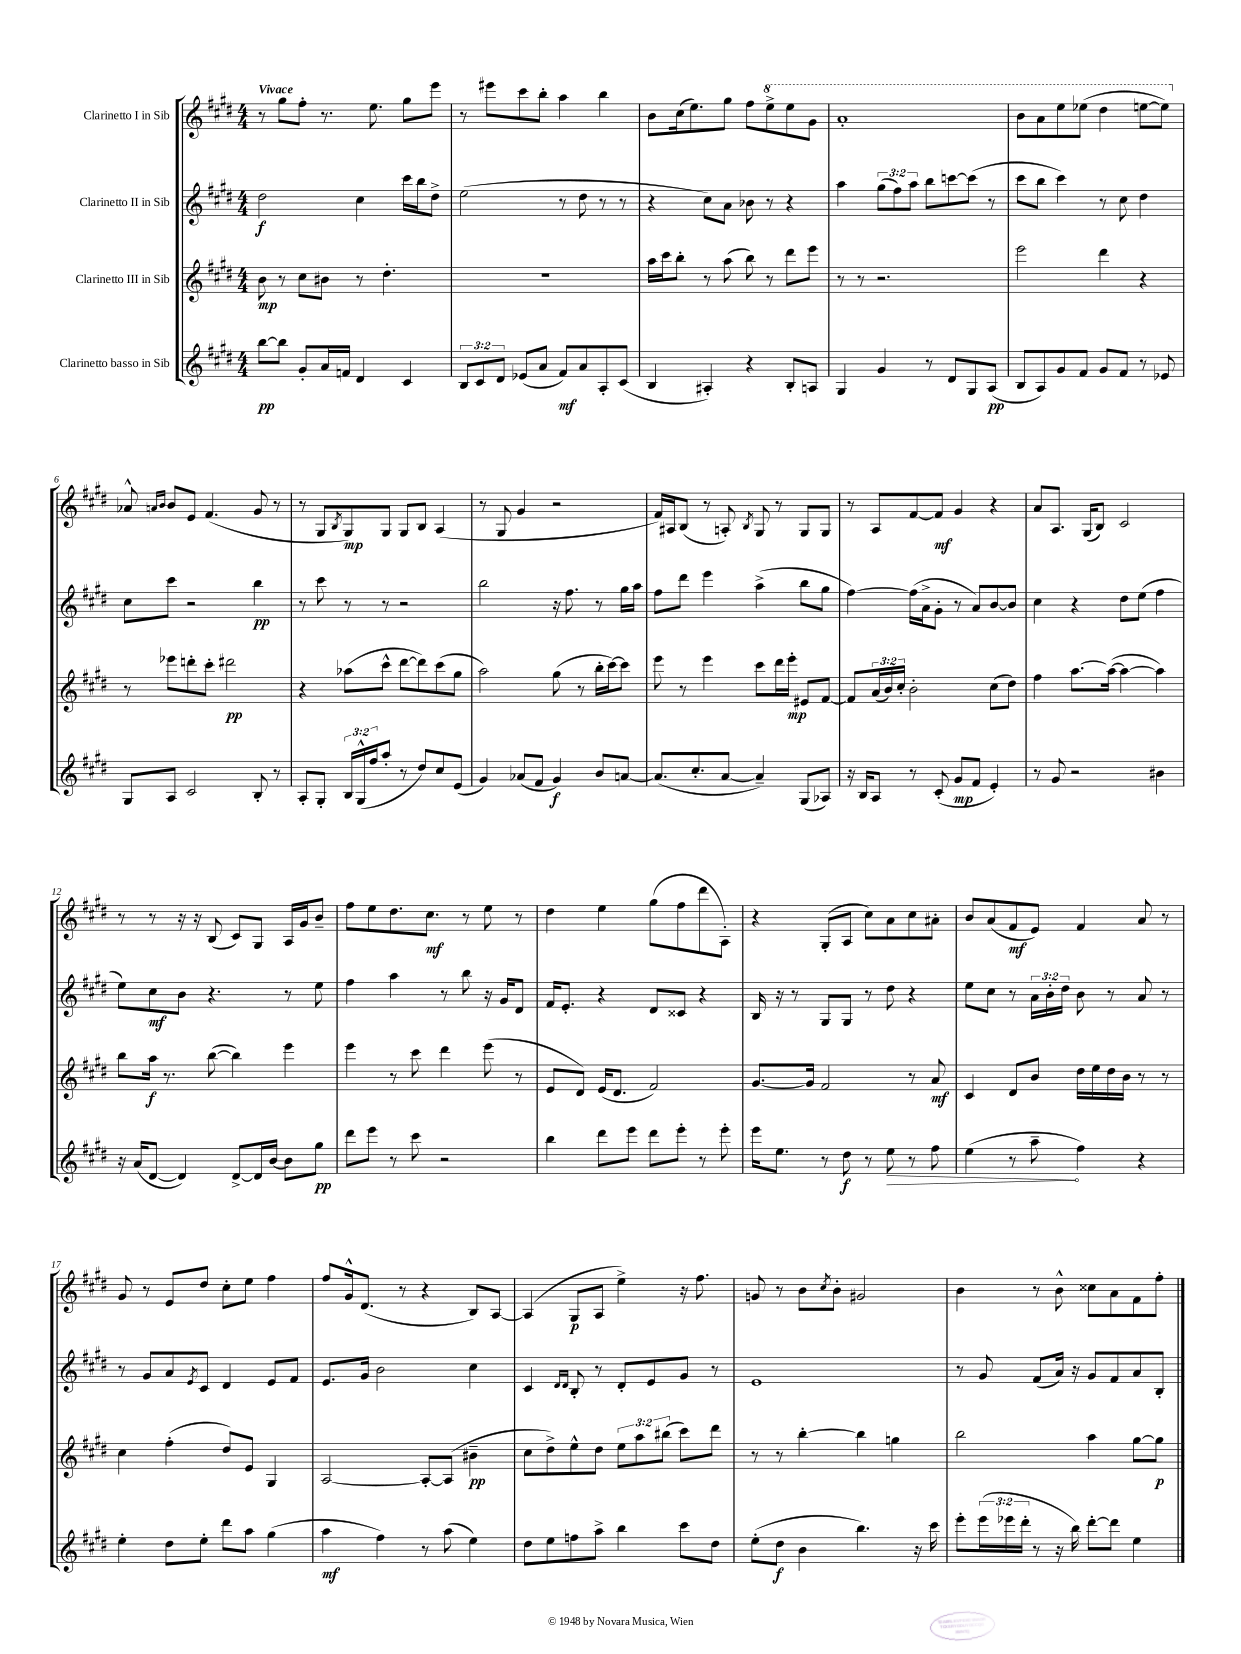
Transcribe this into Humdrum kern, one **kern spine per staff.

**kern	**kern	**kern	**kern
*staff4	*staff3	*staff2	*staff1
*clefG2	*clefG2	*clefG2	*clefG2
*k[f#c#g#d#]	*k[f#c#g#d#]	*k[f#c#g#d#]	*k[f#c#g#d#]
*M4/4	*M4/4	*M4/4	*M4/4
[8bb	8b	2dd#	8r
8bb]	8r	.	8gg#
8g#'	8cc#	.	8ff#'
16a	8b#	.	8.r
16f	.	.	.
4d#	8r	4cc#	.
.	.	.	8.ee
.	4.dd#'	.	.
4c#	.	16ccc#	8gg#
.	.	16bb	.
.	.	8dd#^	8eee
=	=	=	=
12B	1r	(2ee	8r
12c#	.	.	.
.	.	.	8eee#
12d#	.	.	.
(8e-	.	.	8ccc#
8a	.	.	8bb'
8f#)	.	8r	4aa
8a	.	8dd#	.
8A'	.	8r	4bb
(8c#	.	8r	.
=	=	=	=
4B	16aa	4r	8b
.	16ccc#	.	.
.	8bb'	.	(16cc#
.	.	.	8.ee)
4A#')	8r	8cc#)	.
.	(8aa	8a	8gg#
4r	8bb)	8b-	8ff#
.	8r	8r	8eee^
8B'	8ddd#	4r	8eee
8A	8eee	.	8gg#
=	=	=	=
4G#	8r	4aa	1aa'
.	8r	.	.
4g#	2.r	(12gg#	.
.	.	12ff#)	.
.	.	12aa	.
8r	.	8bb	.
8d#	.	[8ccc	.
8G#	.	(8ccc]	.
(8A	.	8r	.
=	=	=	=
8B	2eee	8ccc#	8bb
8A)	.	8bb	8aa
8g#	.	4ccc#)	8eee
8f#	.	.	(8eee-
8g#	4ddd#	8r	4ddd#
8f#	.	8cc#	.
8r	4r	4dd#	[8eee
8e-	.	.	8eee])
=	=	=	=
8G#	8r	8cc#	8a-^^
.	.	.	16qqa
.	.	.	16qqb
8A	8eee-	8ccc#	8b
2c#	8ddd'	2r	8e
.	8ccc#'	.	(4.f#
.	2ddd#	.	.
8B'	.	4bb	8g#
8r	.	.	8r
=	=	=	=
8A'	4r	8r	8r
8G#'	.	8ccc#	8G#
.	.	.	8qB
24B	(8aa-	8r	8G#)
(24G#^^	.	.	.
24ff#	.	.	.
8aa'	8ccc#^^	8r	8G#
8r	[8ddd#	2r	8G#
8dd#)	8ddd#])	.	8B
8cc#	(8ccc#	.	(4A
(8e	8gg#	.	.
=	=	=	=
4g#)	2aa)	2bb	8r
.	.	.	8G#
(8a-	.	.	4g#
8f#	.	.	.
4g#)	(8gg#	16r	2r
.	.	8.ff#	.
.	8r	.	.
8b	16bb'	8r	.
.	[16ccc#)	.	.
[8a	8ccc#]	16gg#	.
.	.	16aa	.
=	=	=	=
(8.a]	8eee	8ff#	16f#)
.	.	.	16A#
.	8r	8ddd#	(8B
8.cc#'	.	.	.
.	4eee	4eee	8r
[8a	.	.	8A')
.	.	.	8qB
4a~])	8ccc#	(4aa^	8G#
.	16ddd#	.	8r
.	16eee'	.	.
(8G#	8e#	8bb	8G#
8A-)	[8f#	8gg#	8G#
=	=	=	=
16r	8f#]	[4ff#)	8r
16B	.	.	.
8A	(24a	.	8A
.	24b)	.	.
.	24cc#'	.	.
8r	2b'	(16ff#]	[8f#
.	.	16a^	.
(8c#'	.	8g#'	8f#]
8g#	.	8r	4g#
8f#	.	8a)	.
4e')	(8cc#	[8b	4r
.	8dd#)	8b]	.
=	=	=	=
8r	4ff#	4cc#	8a
8g#	.	.	8.A
2r	[8.aa	4r	.
.	.	.	(16G#
.	.	.	8B)
.	(16aa_	.	.
.	4aa_	8dd#	2c#
.	.	(8ee	.
4b#	4aa])	4ff#	.
=	=	=	=
16r	8bb	8ee)	8r
(16a	.	.	.
[8d#	16aa	8cc#	8r
.	8.r	.	.
4d#])	.	8b	16r
.	.	.	16r
.	([8bb	4.r	(8B
[8d#^	4bb])	.	8c#)
16d#]	.	.	8G#
[16b	.	.	.
8b]	4eee	8r	16A
.	.	.	16g#
8gg#	.	8ee	8b~
=	=	=	=
8ddd#	4eee	4ff#	8ff#
8eee	.	.	8ee
8r	8r	4aa	8.dd#
8ccc#	8ccc#	.	.
.	.	.	8.cc#
2r	4ddd#	8r	.
.	.	8bb	8r
.	(8eee	16r	8ee
.	.	16g#	.
.	8r	8d#	8r
=	=	=	=
4bb	8e	16f#	4dd#
.	.	8.e'	.
.	8d#)	.	.
8ddd#	(16e	4r	4ee
.	8.d#	.	.
8eee	.	.	.
8ddd#	2f#)	8d#	(8gg#
8eee'	.	8c##	8ff#
8r	.	4r	8ddd#
8eee'	.	.	8A')
=	=	=	=
16eee	[8.g#	16B	4r
8.ee	.	16r	.
.	.	8r	.
.	16g#]	.	.
8r	2f#	8G#	(8G#'
8dd#	.	8G#	8A
8r	.	8r	8cc#)
8ee	.	8dd#	8a
8r	8r	4r	8cc#
8ff#	8a	.	8a#'
=	=	=	=
(4ee	4c#	8ee	8b
.	.	8cc#	(8a
8r	8d#	8r	8f#
8aa~	8b	24a	8e)
.	.	24b'	.
.	.	24dd#	.
4ff#)	16dd#	8b	4f#
.	16ee	.	.
.	16dd#	8r	.
.	16b	.	.
4r	8r	8a	8a
.	8r	8r	8r
=	=	=	=
4ee'	4cc#	8r	8g#
.	.	8g#	8r
8dd#	(4ff#'	8a	8e
.	.	8qe	.
8ee'	.	8c#	8dd#
8ddd#	8dd#)	4d#	8cc#'
8aa	8e	.	8ee
(4gg#	4G#	8e	4ff#
.	.	8f#	.
=	=	=	=
4aa	[2A	8.e	8ff#
.	.	.	16g#^^
.	.	16g#	(8.d#
4ff#)	.	2b	.
.	.	.	8r
8r	8A'_	.	4r
(8aa	(8A]	.	.
4ee)	4b#~	4cc#	8B)
.	.	.	[8A
=	=	=	=
8dd#	8cc#	4c#	(4A]
8ee	8dd#^)	.	.
.	.	16qqd#	.
.	.	16qqd#	.
8ff	8ee^^	8B'	8G#
8aa^	8dd#	8r	8A
4bb	12ee	8d#'	4ee^)
.	12aa	.	.
.	.	8e	.
.	(12bb#	.	.
8ccc#	8ccc#)	8g#	16r
.	.	.	8.ff#
8dd#	8ddd#	8r	.
=	=	=	=
(8ee'	8r	1e	8g
8dd#	8r	.	8r
4b	[4bb'	.	8b
.	.	.	8qcc#
.	.	.	8b'
4.bb)	4bb]	.	2g#
.	4gg	.	.
16r	.	.	.
16ccc#	.	.	.
=	=	=	=
8eee'	2bb	8r	4b
(24eee	.	8g#	.
24eee-	.	.	.
24ddd#'	.	.	.
8r	.	(8f#	8r
16r	.	16a)	8b^^
16bb)	.	16r	.
[8ddd#'	4aa	8g#	8cc##
8ddd#]	.	8f#	8a
4ee	[8gg#	8a	8f#
.	8gg#]	8B'	8ff#'
==	==	==	==
*-	*-	*-	*-
